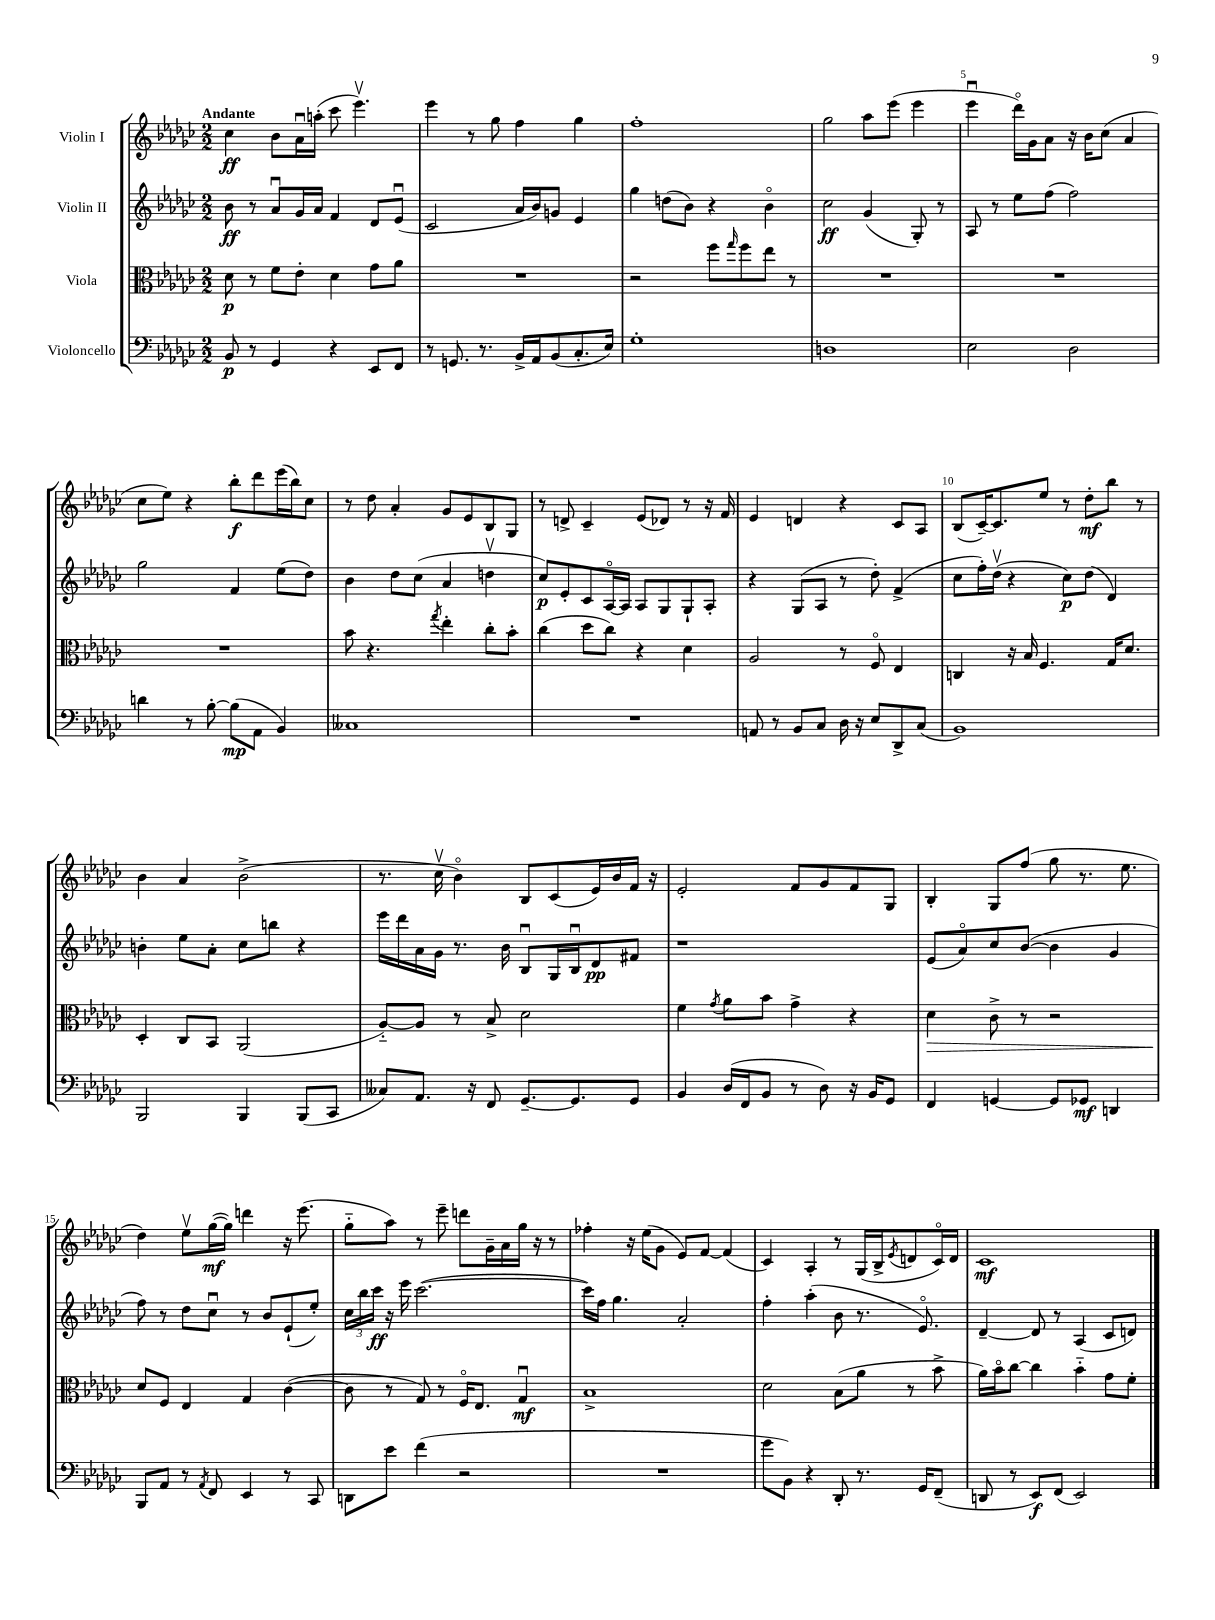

**kern	**kern	**kern	**kern
*staff4	*staff3	*staff2	*staff1
*clefF4	*clefC3	*clefG2	*clefG2
*k[b-e-a-d-g-c-]	*k[b-e-a-d-g-c-]	*k[b-e-a-d-g-c-]	*k[b-e-a-d-g-c-]
*M2/2	*M2/2	*M2/2	*M2/2
8BB-	8d-	8b-	4cc-
8r	8r	8r	.
4GG-	8f	8a-u	8b-
.	8e-'	16g-	16a-u
.	.	16a-	(16aa'
4r	4d-	4f	8ccc-
.	.	.	4.eee-v)
8EE-	8g-	8d-	.
8FF	8a-	(8e-u	.
=	=	=	=
8r	1r	2c-	4eee-
8.GG	.	.	.
.	.	.	8r
8.r	.	.	.
.	.	.	8gg-
16BB-^	.	16a-	4ff
16AA-	.	16b-)	.
(8BB-	.	8g	.
8.C-'	.	4e-	4gg-
16E-)	.	.	.
=	=	=	=
1G-'	2r	4gg-	1ff'
.	.	(8dd	.
.	.	8b-)	.
.	8ff	4r	.
.	16qqgg-	.	.
.	8ff	.	.
.	8ee-	4b-o	.
.	8r	.	.
=	=	=	=
1D	1r	2cc-	2gg-
.	.	(4g-	8aa-
.	.	.	(8eee-
.	.	8G-')	4eee-
.	.	8r	.
=	=	=	=
2E-	1r	8A-	4eee-u
.	.	8r	.
.	.	8ee-	16ddd-o)
.	.	.	16g-
.	.	(8ff	8a-
2D-	.	2ff)	16r
.	.	.	16b-
.	.	.	(8cc-
.	.	.	4a-
=	=	=	=
4d	1r	2gg-	8cc-
.	.	.	8ee-)
8r	.	.	4r
[8B-'	.	.	.
(8B-]	.	4f	8bb-'
8AA-	.	.	8ddd-
4BB-)	.	(8ee-	(16eee-
.	.	.	16bb-)
.	.	8dd-)	8cc-
=	=	=	=
1C--	8b-	4b-	8r
.	4.r	.	8dd-
.	.	8dd-	4a-'
.	.	(8cc-	.
.	8qgg-	.	.
.	4ee-'	4a-	8g-
.	.	.	8e-
.	8cc-'	4ddv	8B-
.	8b-'	.	8G-
=	=	=	=
1r	(4cc-	8cc-)	8r
.	.	8e-'	8d^
.	8dd-	8c-	4c-~
.	8cc-)	[16A-o	.
.	.	16A-]	.
.	4r	8A-	(8e-
.	.	8G-	8d-)
.	4d-	8G-`	8r
.	.	8A-'	16r
.	.	.	16f
=	=	=	=
8AA	2A-	4r	4e-
8r	.	.	.
8BB-	.	(8G-	4d
8C-	.	8A-	.
16D-	8r	8r	4r
16r	.	.	.
8E-	8Fo	8dd-')	.
8DD-^	4E-	(4f^	8c-
(8C-	.	.	8A-
=	=	=	=
1BB-)	4C	8cc-	(8B-
.	.	16ff')	[16c-~)
.	.	(16dd-v	8.c-]
.	16r	4r	.
.	16B-	.	.
.	4.F	.	8ee-
.	.	8cc-)	8r
.	.	(8dd-	8dd-'
.	16G-	4d-)	8bb-
.	8.d-	.	.
.	.	.	8r
=	=	=	=
2BBB-	4D-'	4b'	4b-
.	8C-	8ee-	4a-
.	8BB-	8a-'	.
4BBB-	(2AA-	8cc-	(2b-^
.	.	8bb	.
(8BBB-	.	4r	.
8CC-	.	.	.
=	=	=	=
8C--)	[8A-'~)	16eee-	8.r
.	.	16ddd-	.
8.AA-	8A-]	16a-	.
.	.	16g-	16cc-v
.	8r	8.r	4b-o)
16r	.	.	.
8FF	8B-^	.	.
.	.	16b-	.
[8.GG-~	2d-	8B-u	8B-
.	.	16G-	(8c-
8.GG-]	.	16B-u	.
.	.	8d-	16e-)
.	.	.	16b-
8GG-	.	8f#	16f
.	.	.	16r
=	=	=	=
4BB-	4f	1r	2e-'
.	8qg-	.	.
(16D-	8a-	.	.
16FF	.	.	.
8BB-	8b-	.	.
8r	4g-^	.	8f
8D-)	.	.	8g-
16r	4r	.	8f
16BB-	.	.	.
8GG-	.	.	8G-
=	=	=	=
4FF	4d-	(8e-	4B-'
.	.	8a-o)	.
[4GG	8c-^	8cc-	8G-
.	8r	([8b-	(8ff
8GG]	2r	4b-]	8gg-
8GG-	.	.	8.r
4DD	.	4g-	.
.	.	.	8.ee-
=	=	=	=
8BBB-	8d-	8ff)	4dd-)
8AA-	8F	8r	.
8r	4E-	8dd-	8ee-v
8qAA-	.	.	.
8FF	.	8cc-u	([16gg-
.	.	.	16gg-])
4EE-	4G-	8r	4ddd
.	.	8b-	.
8r	([4c-	(8e-`	16r
.	.	.	(8.eee-
8CC-	.	8ee-')	.
=	=	=	=
8DD	8c-]	24cc-	8gg-'~
.	.	24bb-	.
.	.	24ccc-	.
8e-	8r	16r	8aa-)
.	.	16eee-	.
(4f	8G-)	([2.ccc-	8r
.	8r	.	8eee-~
2r	16Fo	.	8ddd
.	8.E-	.	.
.	.	.	16g-~
.	.	.	16a-
.	4G-u	.	16gg-
.	.	.	16r
.	.	.	8r
=	=	=	=
1r	1B-^	16ccc-])	4ff-'
.	.	16ff	.
.	.	4.gg-	.
.	.	.	16r
.	.	.	(16ee-
.	.	.	8g-
.	.	2a-'	8e-)
.	.	.	[8f
.	.	.	(4f]
=	=	=	=
8g-	2d-	4ff'	4c-)
8BB-)	.	.	.
4r	.	(4aa-'	4A-'
8DD-'	(8B-	8b-	8r
8.r	8a-	8.r	(16G-
.	.	.	16B-^
.	.	.	8qe-
.	8r	.	8d
16GG-	.	8.e-o)	.
(8FF~	8b-^	.	16c-o)
.	.	.	16d
=	=	=	=
8DD	16a-)	[4d-~	1c-
.	16b-o	.	.
8r	[8cc-	.	.
8EE-)	4cc-]	8d-]	.
(8FF	.	8r	.
2EE-)	4b-'~	(4A-	.
.	8g-	8c-	.
.	8f'	8d)	.
==	==	==	==
*-	*-	*-	*-
